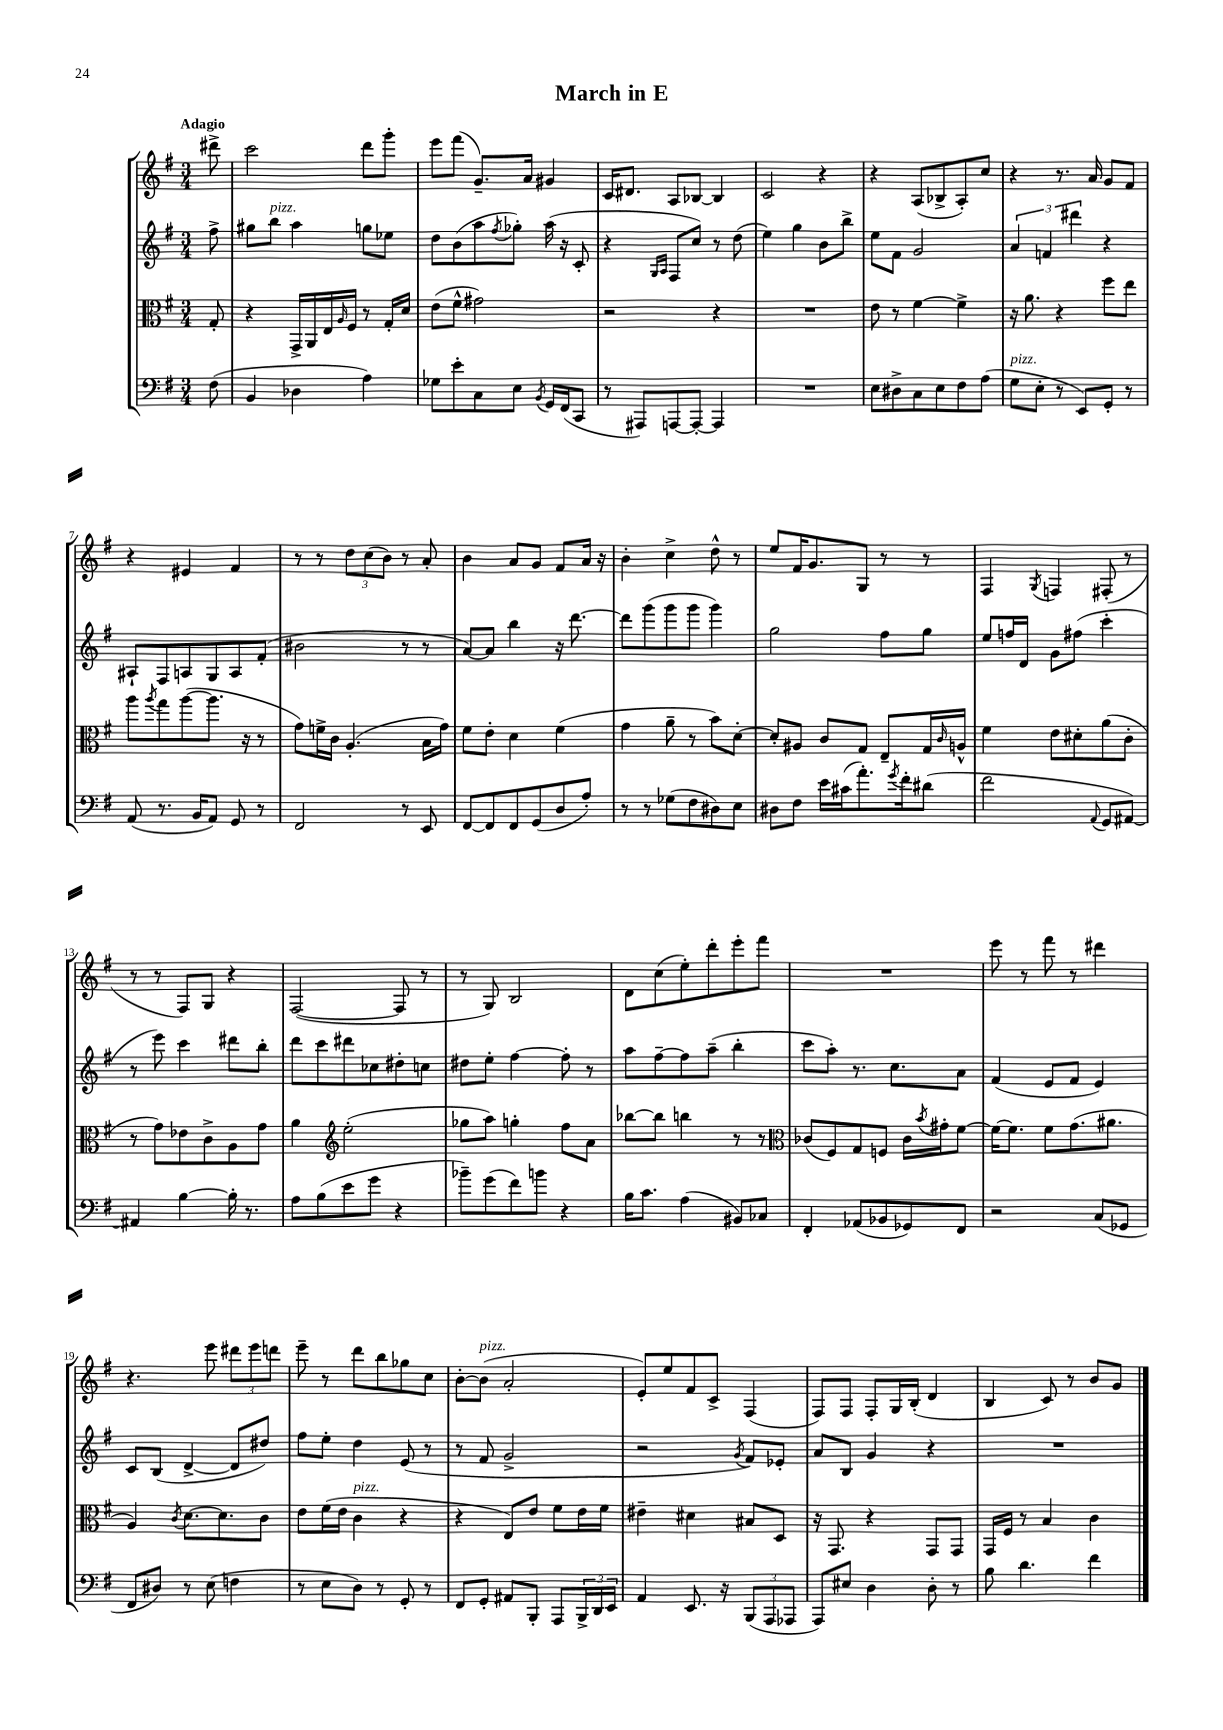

**kern	**kern	**kern	**kern
*part4	*part3	*part2	*part1
*staff4	*staff3	*staff2	*staff1
*clefF4	*clefC3	*clefG2	*clefG2
*k[f#]	*k[f#]	*k[f#]	*k[f#]
*M3/4	*M3/4	*M3/4	*M3/4
=	=	=	=
!	!	!	!LO:TX:a:B:t=Adagio
(8F#\	8G'/	8ff#^\	8ddd#X^\
=1	=1	=1	=1
4BB/	4r	8gg#X\L	2ccc\
!	!	!LO:TX:a:i:t=pizz.	!
.	.	8bb\J	.
4D-X\	16GG^/LL	4aa\	.
.	16AA/	.	.
.	16E/	.	.
.	16qqA/	.	.
.	16F#/JJ	.	.
4A\)	8r	8ggn\L	8ddd\L
.	16G'/LL	8ee-X\J	8ggg'\J
.	16d/JJ	.	.
=2	=2	=2	=2
8G-X\L	(8e\L	8dd\L	8eee\L
8e'\	8f#^^\J	(8b\	(8fff#\J
8C\	2g#X\)	8aa\	8.g~/L)
.	.	8qff#/	.
8E\J	.	8gg-X'\J)	.
.	.	.	16a/Jk
8qBB/	.	.	.
16GG/LL	.	(16aa\	4g#X/
(16FF#/J	.	16r	.
8CC/J	.	8c'/	.
=3	=3	=3	=3
8r	2r	4r	16c/KL
.	.	.	8.d#X/J
8AAA#X/L)	.	.	.
.	.	16qqG/LL	.
.	.	16qqA/JJ	.
[8AAAn/	.	8F#/L	8A/L
8AAA'/J_	.	8cc/J)	[8B-X/J
4AAA/]	4r	8r	4B-/]
.	.	(8dd\	.
=4	=4	=4	=4
2.r	2.r	4ee\)	2c/
.	.	4gg\	.
.	.	8b\L	4r
.	.	8bb^\J	.
=5	=5	=5	=5
8E\L	8e\	8ee\L	4r
8D#X^\	8r	8f#\J	.
8C\	[4f#\	2g/	(8A/L
8E\	.	.	8B-X^/
8F#\	4f#^\]	.	8A'/)
(8A\J	.	.	8cc/J
=6	=6	=6	=6
!LO:TX:a:i:t=pizz.	!	!	!
8G\L	16r	6a/	4r
.	8.a\	.	.
8E'\J	.	.	.
.	.	6fn/	.
8r	4r	.	8.r
.	.	6ddd#X\	.
8EE/L)	.	.	.
.	.	.	16a/
8GG'/J	8ff#\L	4r	8g/L
8r	8ee\J	.	8f#/J
!!LO:LB:g=z
=7	=7	=7	=7
(8AA/	8aa\L	8A#X`/L	4r
.	8qaa/	.	.
8.r	8gg\	8F#/	.
.	([8aa\	8An/	4e#X/
16BB/KL	.	.	.
8AA/J)	8.aa\J]	8G/	.
8GG/	.	8A/	4f#/
.	16r	.	.
8r	8r	(8f#'/J	.
=8	=8	=8	=8
2FF#/	8g\L)	2b#X\	8r
.	16fn^\L	.	8r
.	16c\JJ	.	.
.	(4.A'/	.	12dd\L
.	.	.	(12cc\
.	.	.	12b\J)
8r	.	8r	8r
8EE/	16B\LL	8r	8a'/
.	16g\JJ)	.	.
=9	=9	=9	=9
[8FF#/L	8f#\L	[8a/L)	4b\
8FF#/]	8e'\J	8a/J]	.
8FF#/	4d\	4bb\	8a/L
(8GG/	.	.	8g/J
8D/	(4f#\	16r	8f#/L
.	.	[8.ddd\	.
8A'/J)	.	.	16a/Jk
.	.	.	16r
=10	=10	=10	=10
8r	4g\	8ddd\L]	4b'\
8r	.	(8ggg\	.
(8G-X\L	8a~\	8ggg\	4cc^\
8F#\	8r	8ggg\J	.
8D#X\)	8b\L)	4ggg\)	8dd^^\
8E\J	[8d'\J	.	8r
=11	=11	=11	=11
8D#X\L	8d'/L]	2gg\	8ee/L
8F#\J	8A#X/J	.	16f#/K
.	.	.	8.g/
16e\LL	8c/L	.	.
(16c#X\J	.	.	.
8.a'\)	8G/J	.	8G/J
.	8E~/L	8ff#\L	8r
8qg/	.	.	.
16f#'\k	.	.	.
(8d#X\J	16G/L	8gg\J	8r
.	16qqc/	.	.
.	16An^^/JJ	.	.
=12	=12	=12	=12
2f#\	4f#\	8ee/L	4F#/
.	.	16ffn/L	.
.	.	16d/JJ	.
.	.	.	8qG/
.	8e\L	8g\L	4Fn/
.	8d#X'\	(8ff#X\J	.
8qqAA/	.	.	.
8GG/L	(8a\	4ccc'\	(8F#X'/
[8AA#X/J)	8c'\J	.	8r
!!LO:LB:g=z
=13	=13	=13	=13
4AA#X/]	8r	8r	8r
.	8g\L)	8eee\)	8r
[4B\	8e-X\	4ccc\	8F#/L)
.	8c^\	.	8G/J
16B'\]	8A\	8ddd#X\L	4r
8.r	.	.	.
.	8g\J	8bb'\J	.
=14	=14	=14	=14
8A\L	4a\	8ddd\L	([2F#/
(8B\	.	8ccc\	.
*	*clefG2	*	*
8e\	(2ee'\	8ddd#X\	.
8g\J	.	8cc-X\	.
4r	.	8dd#X'\	8F#/]
.	.	8ccn\J	8r
=15	=15	=15	=15
8b-X~\L)	8gg-X\L	8dd#X\L	8r
(8g\	8aa\J)	8ee'\J	8G/)
8f#\)	4ggn'\	[4ff#\	2B/
8bn\J	.	.	.
4r	8ff#\L	8ff#'\]	.
.	8a\J	8r	.
=16	=16	=16	=16
16B\KL	[8bb-X\L	8aa\L	8d\L
8.c\J	.	.	.
.	8bb-\J]	[8ff#~\	(8cc\
(4A\	4bbn\	8ff#\]	8ee'\)
.	.	(8aa~\J	8ddd'\
8BB#X/L)	8r	4bb'\	8eee'\
8C-X/J	8r	.	8fff#\J
=17	=17	=17	=17
*	*clefC3	*	*
4FF#'/	(8c-X/L	8ccc\L	2.r
.	8F#/)	8aa'\J)	.
(8AA-X/L	8G/	8.r	.
8BB-X/	8Fn/J	.	.
.	.	8.cc\L	.
8GG-X/)	16c-\LL	.	.
.	8qb/	.	.
.	16g#X'\J	.	.
8FF#/J	[8f#\J	8a\J	.
=18	=18	=18	=18
2r	16f#\KL_	(4f#/	8eee\
.	8.f#\J]	.	.
.	.	.	8r
.	8f#\L	8e/L	8fff#\
.	(8.g\	8f#/J	8r
(8C/L	.	4e/)	4ddd#X\
.	8.a#X\J	.	.
8GG-X/J	.	.	.
!!LO:LB:g=z
=19	=19	=19	=19
8FF#/L	4A/)	8c/L	4.r
8D#X/J)	.	(8B/J	.
.	8qc/	.	.
8r	[8.d\L	[4d^/	.
(8E\	.	.	8eee\
.	8.d\]	.	.
4Fn\	.	8d/L]	12ddd#X\L
.	.	.	12eee\
.	8c\J	8dd#X/J)	.
.	.	.	12dddn\J
=20	=20	=20	=20
8r	8e\L	8ff#\L	8eee~\
8E\L	(16f#\L	8ee'\J	8r
.	16e\JJ	.	.
!	!LO:TX:a:i:t=pizz.	!	!
8D\J)	4c\	4dd\	8ddd\L
8r	.	.	8bb\
8GG'/	4r	(8e/	8gg-X\
8r	.	8r	8cc\J
=21	=21	=21	=21
8FF#/L	4r	8r	[8b'\L
!	!	!	!LO:TX:a:i:t=pizz.
8GG'/J	.	8f#/	(8b\J]
8AA#X/L	8E/L)	2g^/	2a'/
8BBB'/J	8e/J	.	.
8AAA/L	8f#\L	.	.
24BBB^/L	16e\L	.	.
24DD/	.	.	.
.	16f#\JJ	.	.
24EE/JJ	.	.	.
=22	=22	=22	=22
4AA/	4e#X~\	2r	8e'/L)
.	.	.	8ee/
8.EE/	4d#X\	.	8f#/
.	.	.	8c^/J
16r	.	.	.
.	.	8qg/	.
(12BBB/L	8B#X/L	8f#/L)	(4F#/
12AAA/	.	.	.
.	8D/J	8e-X'/J	.
12AAA-X/J	.	.	.
=23	=23	=23	=23
8AAA/L)	16r	8a/L	8F#/L)
.	8.GG/	.	.
8E#X/J	.	8B/J	8F#/J
4D\	4r	4g/	8F#'/L
.	.	.	16G/L
.	.	.	(16B'/JJ
8D'\	8GG/L	4r	4d/
8r	8GG/J	.	.
=24	=24	=24	=24
8B\	16GG/LL	2.r	4B/
.	16F#/JJ	.	.
4.d\	8r	.	.
.	4B/	.	8c/)
.	.	.	8r
4f#\	4c\	.	8b/L
.	.	.	8g/J
==	==	==	==
*-	*-	*-	*-
